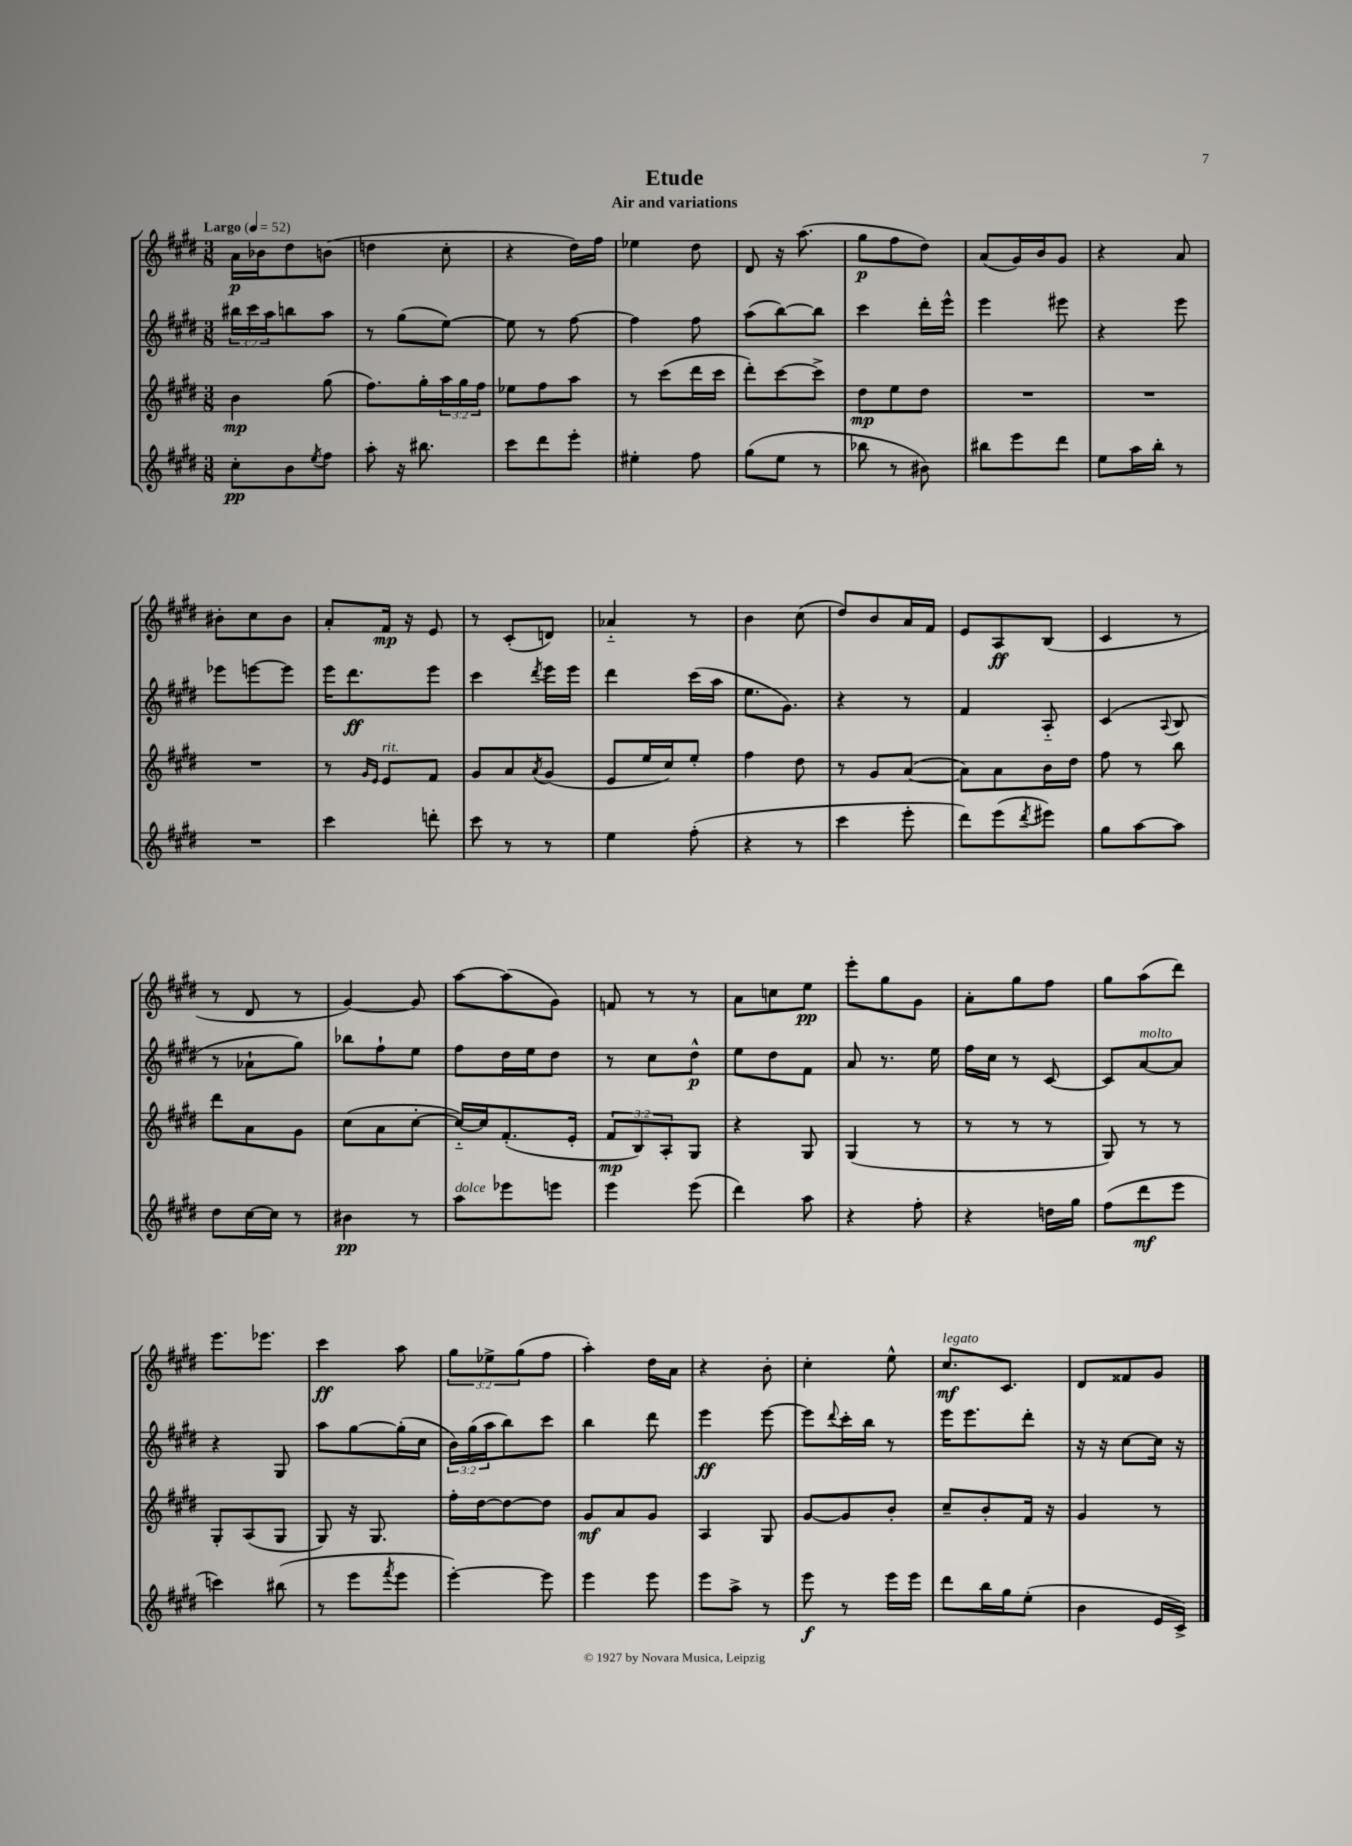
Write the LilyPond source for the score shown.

\header { title = "Etude" subtitle = "Air and variations" }
<<
\new StaffGroup <<
\new Staff = "s0" {
    \clef treble \key e \major \numericTimeSignature \time 3/8 \override Staff.TupletNumber.text = #tuplet-number::calc-fraction-text \tempo "Largo" 4 = 52
    a'16\p bes'16 dis''8 b'8( |
    d''4 cis''8-. |
    r4 dis''16) fis''16 |
    ees''4 dis''8 |
    dis'8 r16 a''8.( |
    gis''8\p fis''8 dis''8) |
    a'8( gis'16) b'16 gis'8 |
    r4 a'8 |
    bis'8-. cis''8 bis'8 |
    a'8-. fis'16\mp r16 e'8 |
    r8 cis'8-.( d'8) |
    aes'4-_ r8 |
    b'4 cis''8( |
    dis''8) b'8 a'16 fis'16 |
    e'8 a8\ff b8( |
    cis'4 r8 |
    r8 dis'8 r8 |
    gis'4~) gis'8 |
    a''8~ a''8( gis'8) |
    f'8 r8 r8 |
    a'8 c''8 e''8\pp |
    e'''8-. gis''8 gis'8 |
    a'8-. gis''8 fis''8 |
    gis''8 a''8( dis'''8) |
    e'''8. ees'''8. |
    cis'''4\ff a''8 |
    \tuplet 3/2 { gis''8 ees''8-> gis''8( } fis''8 |
    a''4-.) dis''16 a'16 |
    r4 b'8-. |
    cis''4-. e''8-^ |
    cis''8.\mf^\markup { \italic "legato" } cis'8. |
    dis'8 fisis'8 gis'8 \bar "|." |
}
\new Staff = "s1" {
    \clef treble \key e \major \numericTimeSignature \time 3/8 \override Staff.TupletNumber.text = #tuplet-number::calc-fraction-text
    \tuplet 3/2 { bis''16 cis'''16 a''16 } b''8 a''8 |
    r8 gis''8( e''8~) |
    e''8 r8 fis''8~ |
    fis''4 fis''8 |
    a''8( b''8~) b''8 |
    cis'''4 dis'''16-. e'''16-^ |
    e'''4 eis'''8 |
    r4 e'''8 |
    ees'''8 e'''8~ e'''8 |
    e'''16 dis'''8.\ff e'''8 |
    cis'''4 \acciaccatura { dis'''8 } e'''16 e'''16 |
    dis'''4 cis'''16( a''16 |
    e''8. gis'8.) |
    r4 r8 |
    fis'4 a8-_ |
    cis'4( \appoggiatura { a8 } b8 |
    r8 aes'8-! gis''8) |
    bes''8 fis''8-! e''8 |
    fis''8 dis''16 e''16 dis''8 |
    r8 cis''8 dis''8-^\p |
    e''8 dis''8 fis'8 |
    a'8 r8. e''16 |
    fis''16 cis''16 r8 cis'8~ |
    cis'8 a'8~^\markup { \italic "molto" } a'8 |
    r4 gis8 |
    a''8 gis''8~ gis''16-.( cis''16 |
    \tuplet 3/2 { b'16) gis''16( a''16 } b''8) cis'''8 |
    b''4 dis'''8 |
    e'''4\ff e'''8~ |
    e'''8 \appoggiatura { dis'''8 } cis'''16-. b''16 r8 |
    e'''16 e'''8. dis'''8-. |
    r16 r16 cis''8~ cis''16 r16 \bar "|." |
}
\new Staff = "s2" {
    \clef treble \key e \major \numericTimeSignature \time 3/8 \override Staff.TupletNumber.text = #tuplet-number::calc-fraction-text
    b'4\mp gis''8( |
    fis''8.) gis''16-. \tuplet 3/2 { a''16 gis''16 fis''16 } |
    ees''8 fis''8 a''8 |
    r8 cis'''8( dis'''16 cis'''16 |
    dis'''8-.) cis'''8~ cis'''8-> |
    dis''8\mp e''8 dis''8 |
    R4. |
    R4. |
    R4. |
    r8 \grace { gis'16 e'16 } e'8^\markup { \italic "rit." } fis'8 |
    gis'8 a'8 \acciaccatura { a'8 } gis'8( |
    e'8 e''16 cis''16) e''8-. |
    fis''4 dis''8 |
    r8 gis'8 a'8~( |
    a'8) a'8 b'16 dis''16 |
    fis''8 r8 b''8 |
    dis'''8 a'8 gis'8 |
    cis''8( a'8 cis''8~-. |
    cis''16~-_) cis''16 fis'8.-.( e'16-. |
    \tuplet 3/2 { fis'8\mp b8) a8-. } gis8 |
    r4 gis8 |
    gis4( r8 |
    r8 r8 r8 |
    gis8) r8 r8 |
    gis8-. a8( gis8 |
    gis8) r16 gis8. |
    fis''16-. dis''16~ dis''8~ dis''8 |
    gis'8\mf a'8 gis'8 |
    a4 gis8 |
    gis'8~ gis'8 b'8-. |
    cis''8-- b'8-. fis'16 r16 |
    gis'4 r8 \bar "|." |
}
\new Staff = "s3" {
    \clef treble \key e \major \numericTimeSignature \time 3/8
    cis''8-.\pp b'8 \acciaccatura { e''8 } fis''8 |
    a''8-. r16 bis''8. |
    cis'''8 dis'''8 e'''8-. |
    eis''4-. fis''8 |
    gis''8( e''8 r8 |
    bes''8 r8 bis'8) |
    bis''8 e'''8 dis'''8 |
    e''8 a''16 b''16-. r8 |
    R4. |
    cis'''4 d'''8-. |
    cis'''8 r8 r8 |
    e''4 fis''8-.( |
    r4 r8 |
    cis'''4 e'''8-. |
    dis'''8) e'''8( \acciaccatura { dis'''8 } eis'''8) |
    gis''8 a''8~ a''8 |
    dis''8 cis''16~ cis''16 r8 |
    bis'4\pp r8 |
    a''8^\markup { \italic "dolce" } ees'''8 e'''8 |
    e'''4 e'''8( |
    dis'''4) a''8 |
    r4 fis''8-. |
    r4 d''16 gis''16 |
    fis''8( dis'''8\mf e'''8 |
    c'''4) bis''8( |
    r8 e'''8 \acciaccatura { fis'''8 } e'''8 |
    e'''4~-.) e'''8 |
    e'''4 e'''8 |
    e'''8 a''8-> r8 |
    e'''8\f r8 e'''16 e'''16 |
    dis'''8 b''16 gis''16 e''8-.( |
    b'4 e'16 cis'16->) \bar "|." |
}
>>
>>
\layout { \context { \Score \remove "Bar_number_engraver" } }
